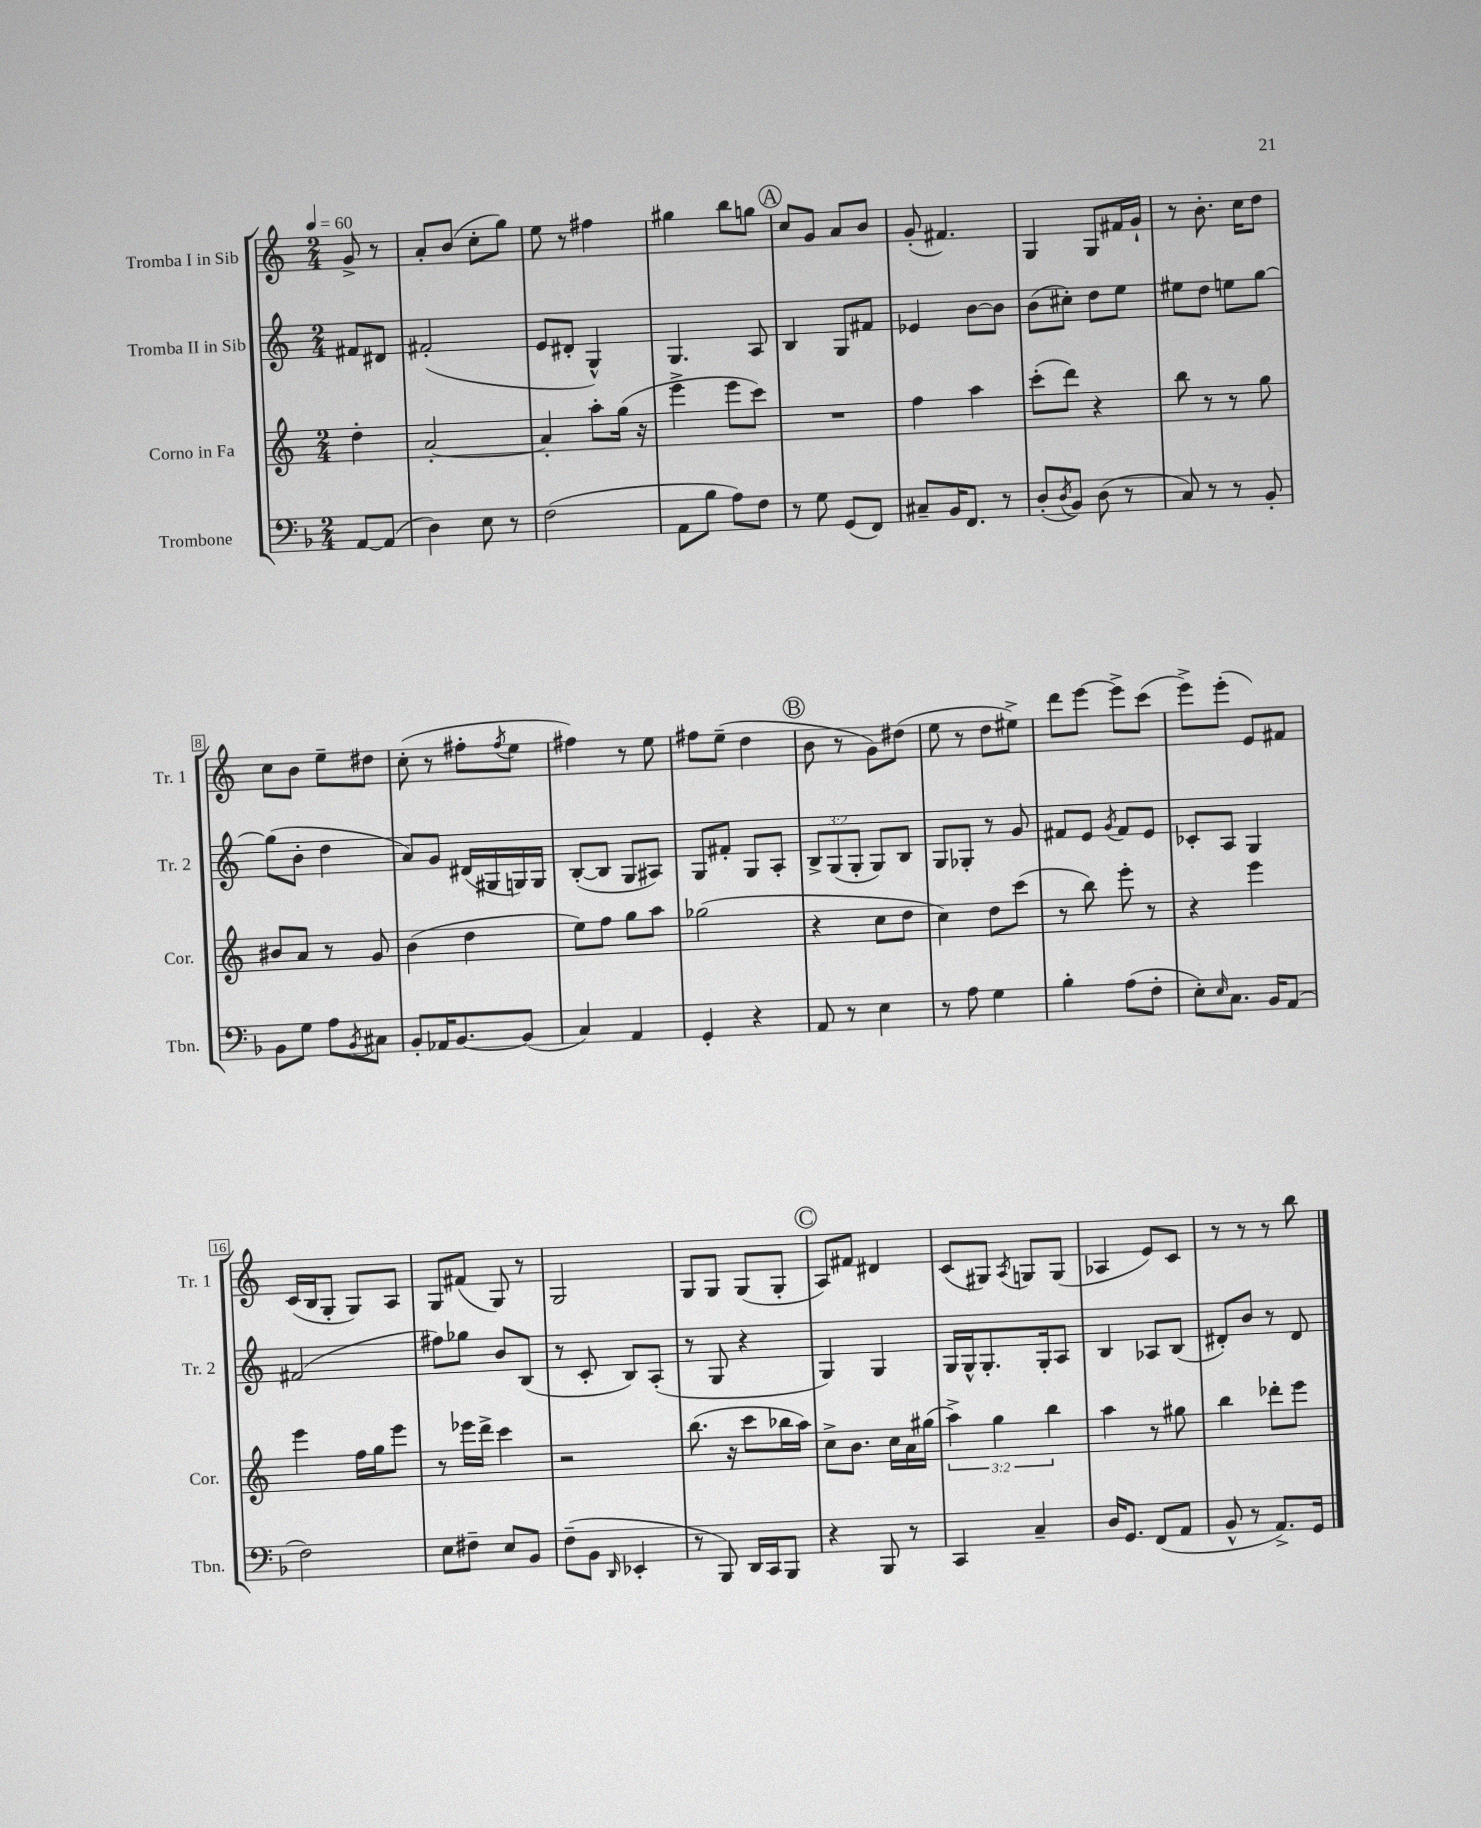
<<
\new StaffGroup <<
\new Staff = "s0" \with { instrumentName = "Tromba I in Sib" shortInstrumentName = "Tr. 1" } {
    \clef treble \key c \major \numericTimeSignature \time 2/4 \partial 4 \tempo 4 = 60
    g'8-> r8 |
    a'8-. b'8( c''8-. g''8) |
    e''8 r8 fis''4 |
    gis''4 b''8 g''8 |
    \mark \markup { \circle "A" } c''8 g'8 a'8 b'8 |
    g'8-.( fis'4.) |
    g4 g8 fis'16 g'16-! |
    r8 b'8.-. c''16 d''8 |
    c''8 b'8 e''8-- dis''8 |
    c''8-.( r8 fis''8-. \acciaccatura { fis''8 } e''8 |
    fis''4) r8 e''8 |
    fis''8 e''8--( d''4 |
    \mark \markup { \circle "B" } b'8 r8 g'8) dis''8( |
    e''8 r8 d''8 eis''8->) |
    d'''8 e'''8~ e'''8-> c'''8( |
    e'''8->) e'''8-.( e'8) fis'8 |
    c'16( b16 g8-. g8) a8 |
    g8 fis'8( g8) r8 |
    g2 |
    g8 g8 g8( g8-. |
    \mark \markup { \circle "C" } a8) fis'8 dis'4 |
    c'8( gis8) \acciaccatura { a8 } g8 g8( |
    aes4 e'8) c'8 |
    r8 r8 r8 b''8 \bar "|." |
}
\new Staff = "s1" \with { instrumentName = "Tromba II in Sib" shortInstrumentName = "Tr. 2" } {
    \clef treble \key c \major \numericTimeSignature \time 2/4 \override Staff.TupletNumber.text = #tuplet-number::calc-fraction-text \partial 4
    fis'8 dis'8 |
    fis'2-.( |
    e'8 dis'8-. g4-^) |
    g4. a8 |
    \mark \markup { \circle "A" } b4 g8 fis'8 |
    ees'4 b'8~ b'8 |
    b'8( cis''8-.) d''8 e''8 |
    eis''8 d''8 e''8 g''8~ |
    g''8( b'8-. d''4 |
    a'8) g'8 dis'16( gis16 g16) g16 |
    b8~-.( b8 g8 ais8) |
    g8 fis'8-. g8 a8-. |
    \mark \markup { \circle "B" } \tuplet 3/2 { b8-> g8( g8-. } g8) b8 |
    g8 ges8-. r8 g'8 |
    fis'8 e'8 \acciaccatura { g'8 } fis'8 e'8 |
    ces'8-. a8 g4 |
    fis'2( |
    fis''8) ges''8 b'8 b8( |
    r8 c'8-. b8) a8-.( |
    r8 g8 r4 |
    \mark \markup { \circle "C" } g4) g4 |
    g16 g16-^ g8.-. g16-. a8 |
    b4 aes8 b8( |
    dis'8-.) b'8 r8 dis'8 \bar "|." |
}
\new Staff = "s2" \with { instrumentName = "Corno in Fa" shortInstrumentName = "Cor." } {
    \clef treble \key c \major \numericTimeSignature \time 2/4 \override Staff.TupletNumber.text = #tuplet-number::calc-fraction-text \partial 4
    d''4-. |
    a'2~-. |
    a'4-. a''8-. g''16( r16 |
    e'''4-> e'''8 c'''8) |
    \mark \markup { \circle "A" } R2 |
    f''4 a''4 |
    c'''8-.( d'''8) r4 |
    b''8 r8 r8 g''8 |
    bis'8 a'8 r8 g'8 |
    b'4( d''4 |
    e''8) f''8 g''8 a''8 |
    ges''2( |
    \mark \markup { \circle "B" } r4 c''8 d''8 |
    c''4) d''8 c'''8( |
    r8 b''8) e'''8-. r8 |
    r4 e'''4 |
    e'''4 f''16 g''16 e'''8 |
    r8 ees'''16 d'''16-> c'''4 |
    r2 |
    b''8.( r16 c'''8 bes''16 a''16) |
    \mark \markup { \circle "C" } c''8-> b'8. c''16 a'16 gis''16( |
    \tuplet 3/2 { a''4->) g''4 b''4 } |
    a''4 r8 gis''8 |
    b''4 des'''8-. e'''8 \bar "|." |
}
\new Staff = "s3" \with { instrumentName = "Trombone" shortInstrumentName = "Tbn." } {
    \clef bass \key f \major \numericTimeSignature \time 2/4 \partial 4
    a,8~ a,8( |
    d4) e8 r8 |
    f2( |
    a,8 bes8 a8) f8 |
    \mark \markup { \circle "A" } r8 g8 g,8( f,8) |
    cis8-- bes,16 f,8. r8 |
    d8-.( \acciaccatura { d8 } bes,8) d8( r8 |
    c8) r8 r8 bes,8-. |
    bes,8 g8 a8 \acciaccatura { bes,8 } cis8 |
    bes,8-. aes,16 bes,8.~ bes,8( |
    c4) a,4 |
    g,4-. r4 |
    \mark \markup { \circle "B" } a,8 r8 e4 |
    r8 a8 g4 |
    bes4-. a8( f8-. |
    e8-.) \grace { e16 } c8. bes,16 a,8( |
    f2) |
    e8 fis8-- e8 bes,8 |
    f8--( bes,8 \grace { d,16 } ees,4-. |
    r8 bes,,8) d,16 c,16 bes,,8 |
    \mark \markup { \circle "C" } r4 bes,,8 r8 |
    c,4 c4-- |
    d16 g,8. f,8( a,8 |
    bes,8-^ r8 a,8.->) g,16 \bar "|." |
}
>>
>>
\layout { \context { \Score \override BarNumber.stencil = #(make-stencil-boxer 0.1 0.3 ly:text-interface::print) } }
